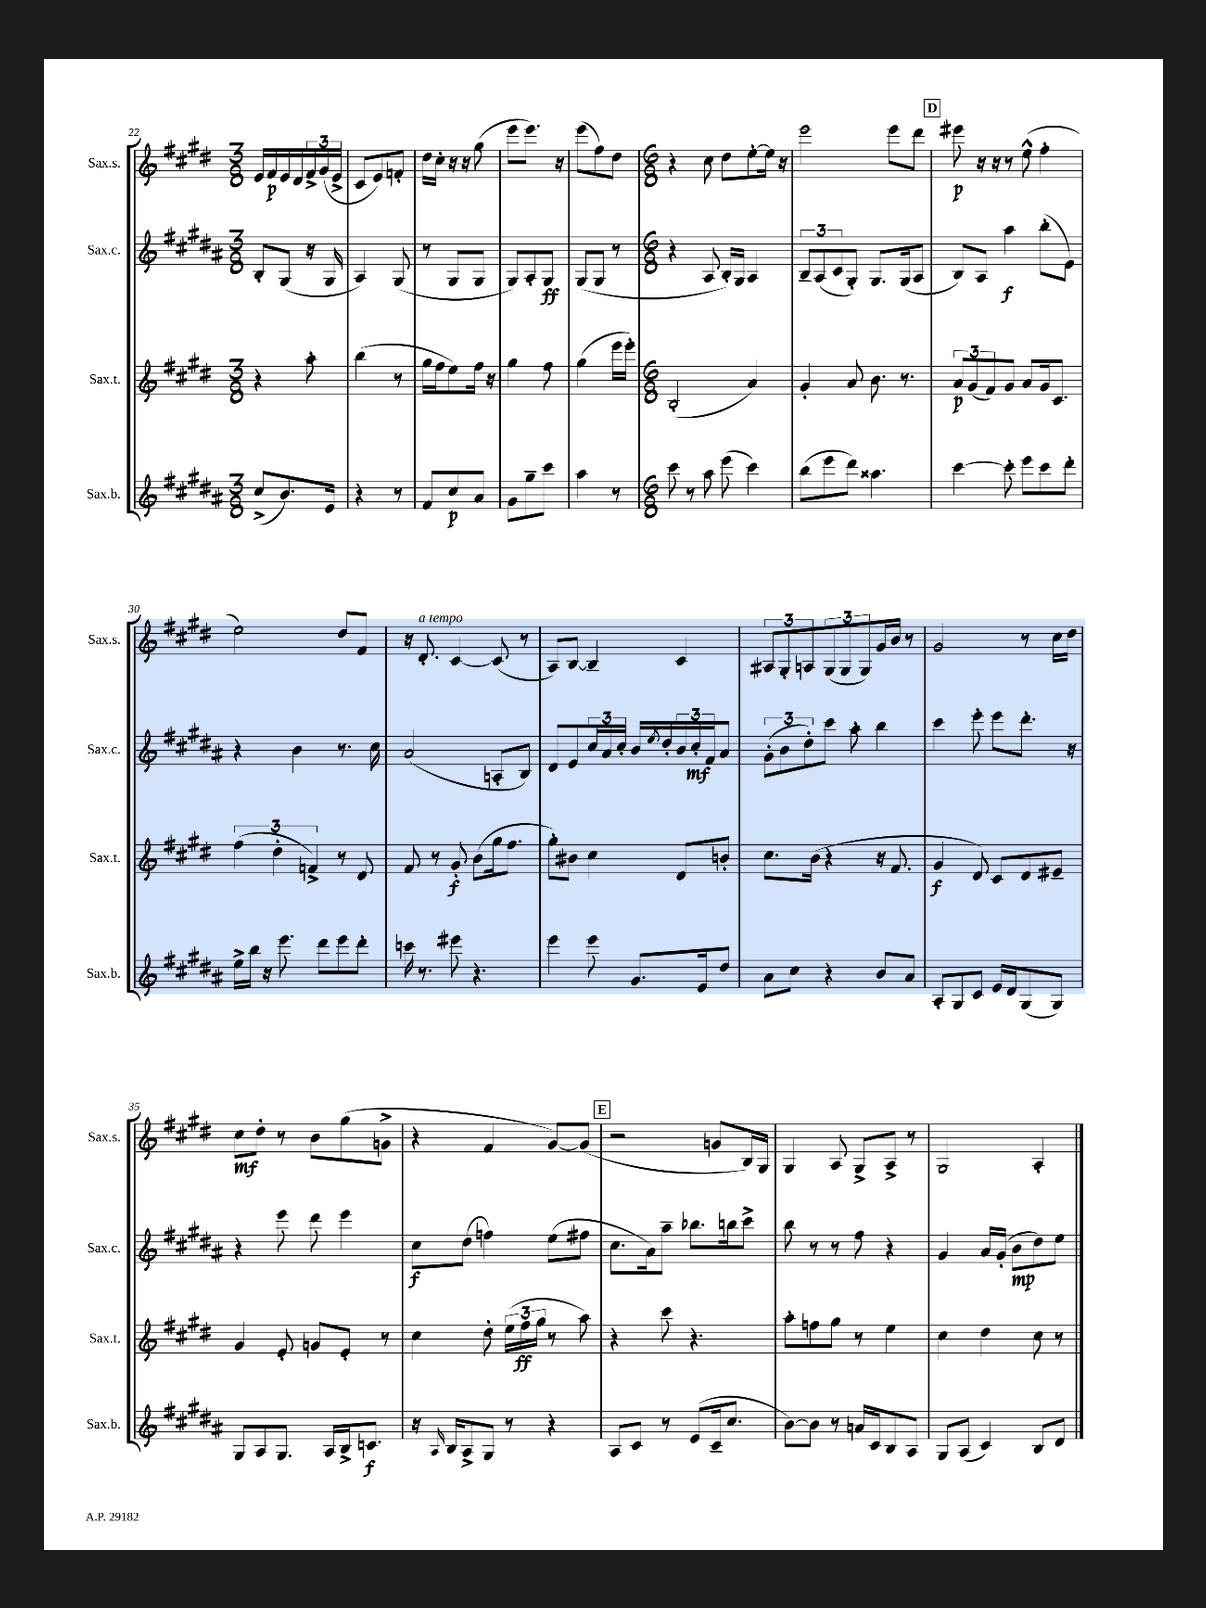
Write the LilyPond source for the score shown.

<<
\new StaffGroup <<
\new Staff = "s0" \with { instrumentName = "Sax.s." shortInstrumentName = "Sax.s." } {
    \clef treble \key e \major \numericTimeSignature \time 3/8
    e'16 fis'16\p e'16 dis'16 \tuplet 3/2 { fis'16-> gis'16( e'16-> } |
    cis'8 e'8) f'8-. |
    dis''16 cis''16-. r16 r16 gis''8( |
    e'''8 e'''8.) r16 |
    e'''8( fis''8) dis''8 |
    \numericTimeSignature \time 6/8 r4 cis''8 dis''8 e''8~-. e''16 r16 |
    e'''2 e'''8 dis'''8 |
    \mark \markup { \box "D" } eis'''8\p r16 r16 r8 e''8-^( fis''4-. |
    e''2) dis''8 fis'8 |
    r16 dis'8.-.^\markup { \italic "a tempo" } cis'4~ cis'8( r8 |
    a8) b8~ b4-- cis'4 |
    \tuplet 3/2 { ais8 gis8-. a8 } \tuplet 3/2 { gis8( gis8 gis8) } gis'16 b'16 r8 |
    gis'2 r8 cis''16 dis''16 |
    cis''8\mf dis''8-. r8 b'8 gis''8( g'8-> |
    r4 fis'4 gis'8~) gis'8( |
    \mark \markup { \box "E" } r2 g'8 b16) gis16 |
    gis4 a8 gis8-> a8-> r8 |
    gis2 a4-. \bar "|." |
}
\new Staff = "s1" \with { instrumentName = "Sax.c." shortInstrumentName = "Sax.c." } {
    \clef treble \key b \major \numericTimeSignature \time 3/8
    b8-. gis8( r16 gis16 |
    ais4) gis8( |
    r8 gis8 gis8 |
    gis8) ais8-. gis8\ff |
    gis8( gis8 r8 |
    \numericTimeSignature \time 6/8 r4 ais8 b16-.) gis16 ais4 |
    \tuplet 3/2 { b8-- ais8( cis'8 } gis8-.) gis8. gis16( ais8 |
    \mark \markup { \box "D" } b8) ais8 ais''4\f b''8-.( e'8) |
    r4 b'4 r8. cis''16 |
    ais'2( a8-. b8) |
    dis'8 e'8 \tuplet 3/2 { cis''16 ais'16 cis''16-. } b'16 \acciaccatura { e''8 } dis''16-. \tuplet 3/2 { b'16 cis''16-.\mf fis'16 } ais'8 |
    \tuplet 3/2 { gis'8-.( b'8 dis''8-.) } cis'''8 ais''8-. b''4 |
    cis'''4 e'''8-. e'''8 dis'''8.-. r16 |
    r4 e'''8 dis'''8 e'''4 |
    cis''8\f dis''8( f''4) e''8( fis''8 |
    \mark \markup { \box "E" } cis''8. ais'16) ais''8-- bes''8. b''16 cis'''8-> |
    b''8 r8 r8 fis''8 r4 |
    gis'4 ais'16 gis'16-.( b'8\mp dis''8) e''8 \bar "|." |
}
\new Staff = "s2" \with { instrumentName = "Sax.t." shortInstrumentName = "Sax.t." } {
    \clef treble \key e \major \numericTimeSignature \time 3/8
    r4 a''8-. |
    b''4( r8 |
    gis''16 fis''16 e''8) fis''16 r16 |
    gis''4 fis''8 |
    gis''4( e'''16 e'''16-.) |
    \numericTimeSignature \time 6/8 b2-.( a'4) |
    gis'4-. a'8 b'8. r8. |
    \mark \markup { \box "D" } \tuplet 3/2 { a'8\p gis'8( fis'8) } gis'8 a'8 gis'16 cis'8. |
    \tuplet 3/2 { fis''4( dis''4-. f'4->) } r8 dis'8 |
    fis'8 r8 gis'8-.\f b'8( gis''16 fis''8. |
    gis''8-.) bis'8 cis''4 dis'8 b'8-. |
    cis''8. b'16( r4 r16 fis'8. |
    gis'4\f dis'8) cis'8 dis'8 eis'8-- |
    gis'4 e'8-. g'8 e'8-. r8 |
    cis''4 dis''8-. \tuplet 3/2 { e''16( fis''16\ff gis''16 } r8 a''8) |
    \mark \markup { \box "E" } r4 cis'''8 r4. |
    a''8-. f''8 gis''8 r8 e''4 |
    cis''4 dis''4 cis''8 r8 \bar "|." |
}
\new Staff = "s3" \with { instrumentName = "Sax.b." shortInstrumentName = "Sax.b." } {
    \clef treble \key b \major \numericTimeSignature \time 3/8
    cis''8->( b'8.) e'16 |
    r4 r8 |
    fis'8 cis''8\p ais'8 |
    gis'8 gis''8-- cis'''8 |
    ais''4 r8 |
    \numericTimeSignature \time 6/8 cis'''8 r8 ais''8 e'''8( cis'''4) |
    b''8( e'''8 dis'''8) aisis''4. |
    \mark \markup { \box "D" } cis'''4~ cis'''8-. e'''8 cis'''8 dis'''8-. |
    e''16-> b''16 r16 e'''8. dis'''8 e'''8 dis'''8-. |
    c'''16 r8. eis'''8 r4. |
    e'''4 e'''8 gis'8. e'16 dis''8 |
    ais'8 cis''8 r4 b'8 ais'8 |
    ais8-. gis8 cis'8 e'16 dis'16 gis8( gis8) |
    gis8 ais8 gis8. ais16 b16-> c'8.\f |
    r16 \grace { ais16 } b16 ais8-> gis8 r8 r4 |
    \mark \markup { \box "E" } ais8 cis'8 r8 e'8( cis'16-- cis''8. |
    b'8~) b'8 r8 a'16 cis'16 b8 ais8 |
    gis8 ais8( cis'4) b8 dis'8 \bar "|." |
}
>>
>>
\layout { \context { \Score currentBarNumber = #22 } }
